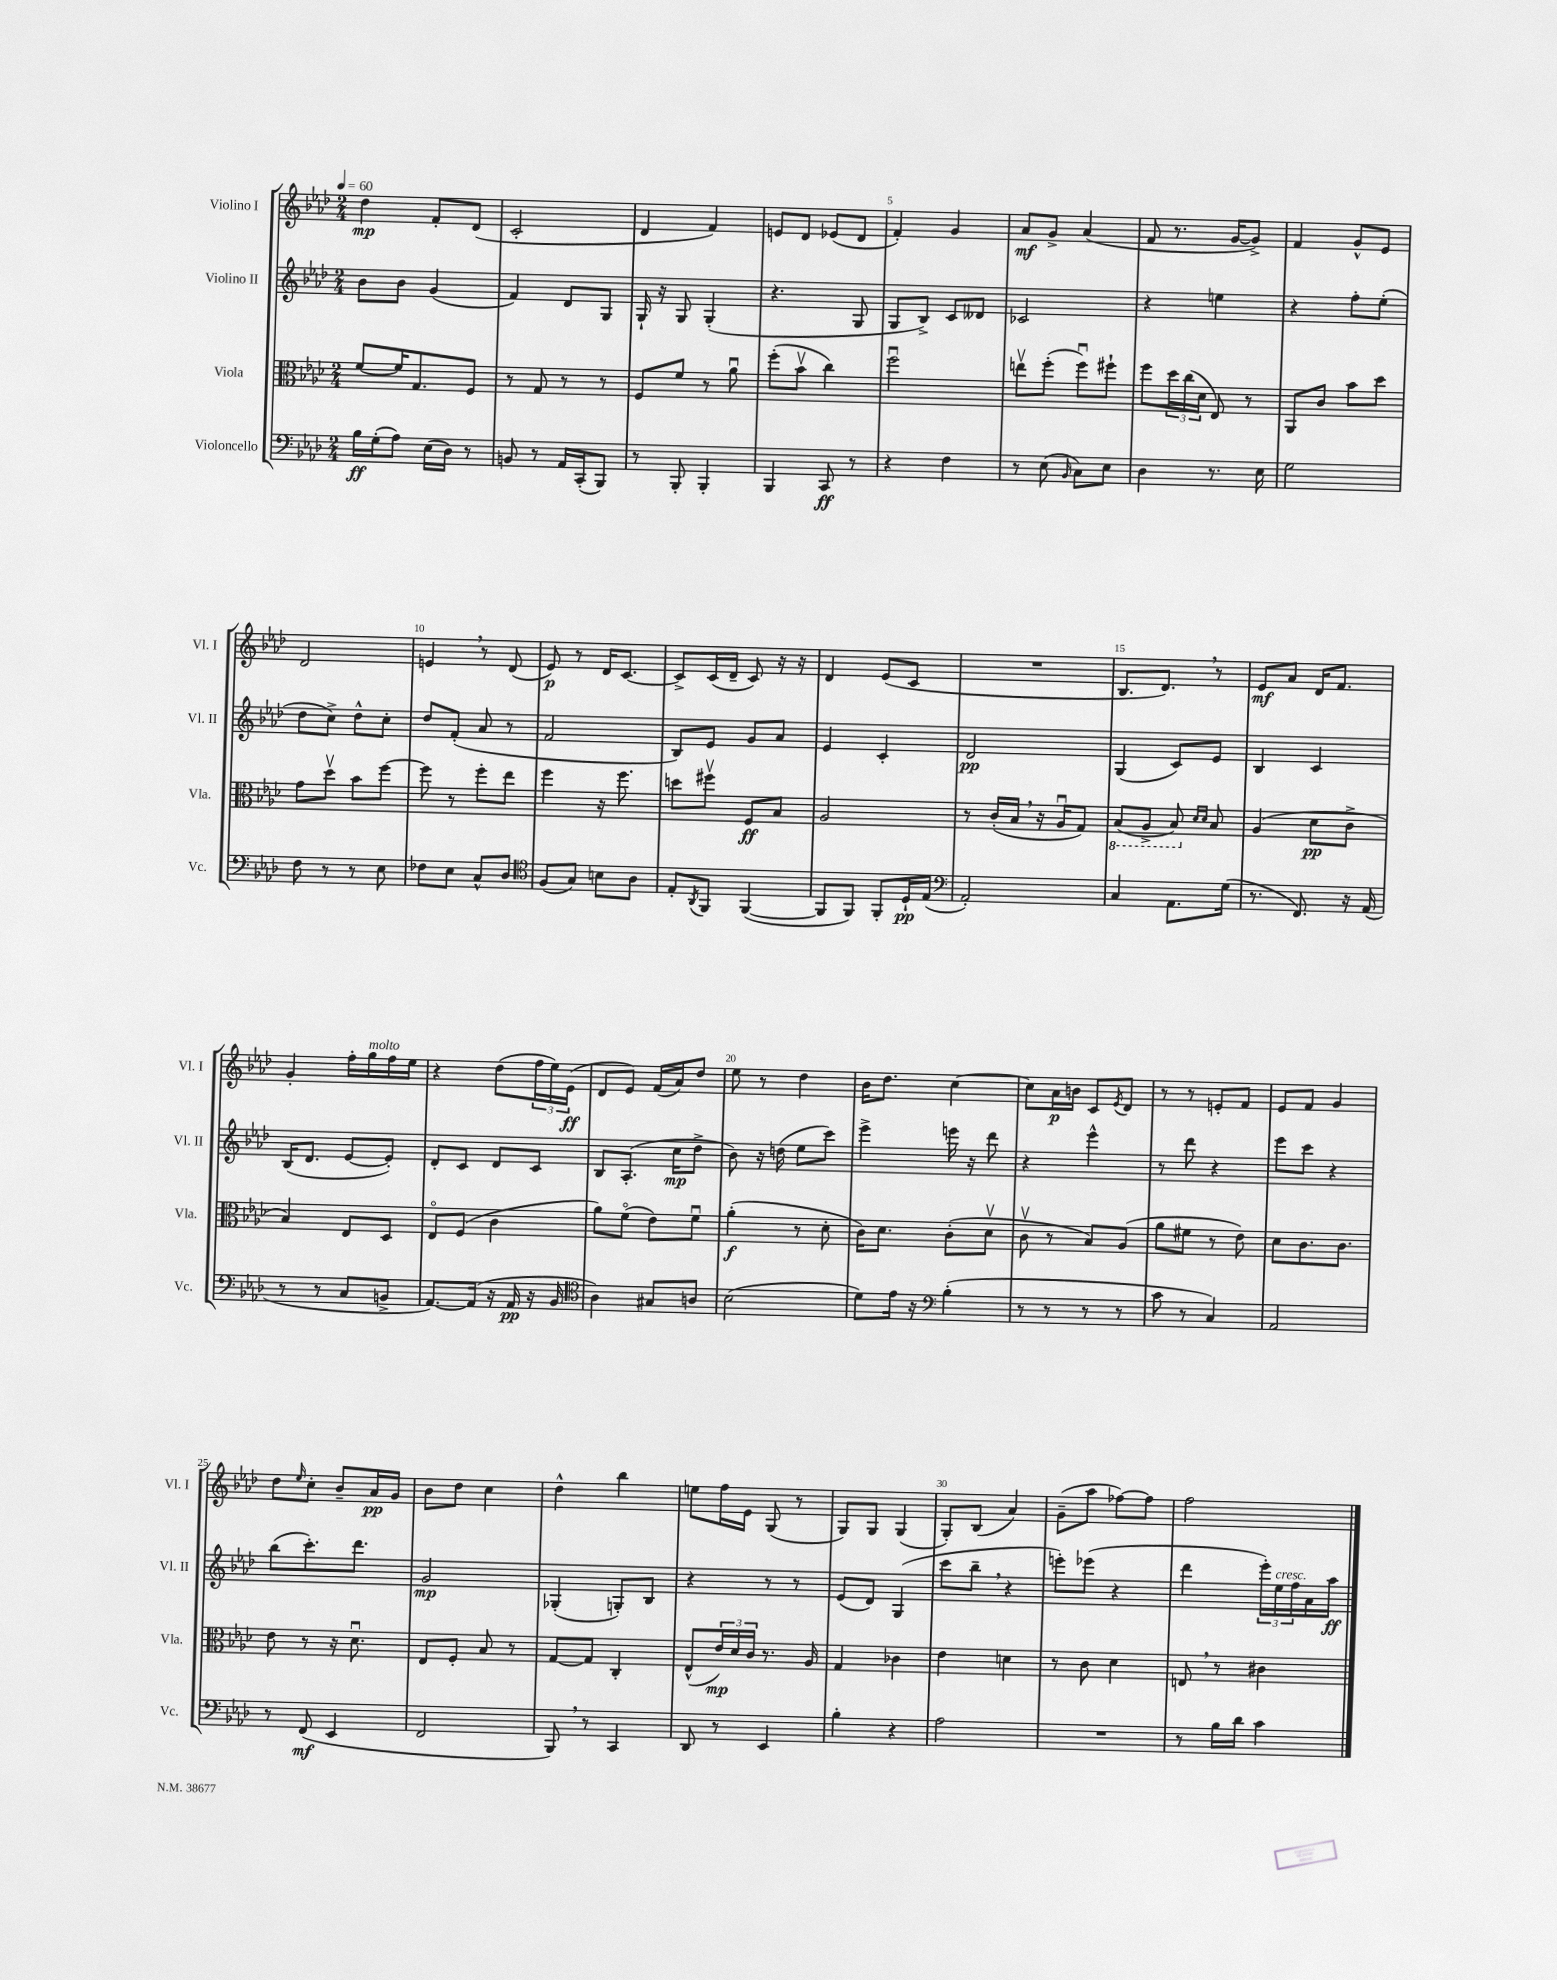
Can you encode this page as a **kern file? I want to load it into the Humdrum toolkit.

**kern	**dynam	**kern	**dynam	**kern	**dynam	**kern	**dynam
*part4	*part4	*part3	*part3	*part2	*part2	*part1	*part1
*staff4	*staff4	*staff3	*staff3	*staff2	*staff2	*staff1	*staff1
*I"Violoncello	*	*I"Viola	*	*I"Violino II	*	*I"Violino I	*
*I'Vc.	*	*I'Vla.	*	*I'Vl. II	*	*I'Vl. I	*
*clefF4	*	*clefC3	*	*clefG2	*	*clefG2	*
*k[b-e-a-d-]	*	*k[b-e-a-d-]	*	*k[b-e-a-d-]	*	*k[b-e-a-d-]	*
*M2/4	*	*M2/4	*	*M2/4	*	*M2/4	*
*MM60	*	*MM60	*	*MM60	*	*MM60	*
=1	=1	=1	=1	=1	=1	=1	=1
16B-\LL	ff	[8f/L	.	8b-\L	.	4dd-\	mp
(16G'\J	.	.	.	.	.	.	.
8A-\J)	.	16f/K]	.	8b-\J	.	.	.
.	.	8.G/	.	.	.	.	.
(16E-\LL	.	.	.	(4g/	.	8f'/L	.
16D-\JJ)	.	.	.	.	.	.	.
8r	.	8F/J	.	.	.	(8d-/J	.
=2	=2	=2	=2	=2	=2	=2	=2
8BBn/	.	8r	.	4f/)	.	2c'/	.
8r	.	8G/	.	.	.	.	.
16AA-/LL	.	8r	.	8d-/L	.	.	.
(16CC'/J	.	.	.	.	.	.	.
8BBB-/J)	.	8r	.	8G/J	.	.	.
=3	=3	=3	=3	=3	=3	=3	=3
8r	.	8F/L	.	16G`/	.	4d-/	.
.	.	.	.	16r	.	.	.
8BBB-'/	.	8f/J	.	8G/	.	.	.
4BBB-'/	.	8r	.	(4G'/	.	4f/)	.
.	.	8a-u\	.	.	.	.	.
=4	=4	=4	=4	=4	=4	=4	=4
4BBB-/	.	(8ff'\L	.	4.r	.	8en/L	.
.	.	8b-v\J	.	.	.	8d-/J	.
8CC/	ff	4cc\)	.	.	.	(8e-X/L	.
8r	.	.	.	8G/	.	8d-/J	.
=5	=5	=5	=5	=5	=5	=5	=5
4r	.	2ffu\	.	8G/L	.	4f'/)	.
.	.	.	.	8B-^/J)	.	.	.
4F\	.	.	.	8c/L	.	4g/	.
.	.	.	.	8d--X/J	.	.	.
=6	=6	=6	=6	=6	=6	=6	=6
8r	.	8eenv\L	.	2c-X/	.	8a-/L	mf
(8E-\	.	(8ff'\J	.	.	.	8g^/J	.
16qqBB-/	.	.	.	.	.	.	.
8C\L)	.	8ffu\L)	.	.	.	(4a-/	.
8E-\J	.	8ff#X`\J	.	.	.	.	.
=7	=7	=7	=7	=7	=7	=7	=7
4D-\	.	8ff\L	.	4r	.	8f/	.
.	.	24dd-\L	.	.	.	8.r	.
.	.	(24cc\	.	.	.	.	.
.	.	24d-\JJ	.	.	.	.	.
8.r	.	8E-/)	.	4een\	.	.	.
.	.	.	.	.	.	[16g/KL	.
.	.	8r	.	.	.	8g^/J])	.
16E-\	.	.	.	.	.	.	.
=8	=8	=8	=8	=8	=8	=8	=8
2G\	.	8AA-/L	.	4r	.	4f/	.
.	.	8c/J	.	.	.	.	.
.	.	8b-\L	.	8ff'\L	.	8g^^/L	.
.	.	8dd-\J	.	(8ee-'\J	.	8e-/J	.
!!LO:LB:g=z
=9	=9	=9	=9	=9	=9	=9	=9
8F\	.	8g\L	.	8dd-\L	.	2d-/	.
8r	.	8dd-v\J	.	8cc^\J)	.	.	.
8r	.	8b-\L	.	8dd-^^\L	.	.	.
8E-\	.	[8ff\J	.	8cc'\J	.	.	.
=10	=10	=10	=10	=10	=10	=10	=10
8F-X\L	.	8ff\]	.	8dd-/L	.	4en,/	.
8E-\J	.	8r	.	(8f'/J	.	.	.
8C^^/L	.	8ff'\L	.	8a-/	.	8r	.
8D-/J	.	8ee-\J	.	8r	.	(8d-/	.
=11	=11	=11	=11	=11	=11	=11	=11
*clefC4	*	*	*	*	*	*	*
(8F/L	.	4ff\	.	2f/	.	8e-/)	p
8G/J)	.	.	.	.	.	8r	.
8Bn\L	.	16r	.	.	.	16d-/KL	.
.	.	8.ff\	.	.	.	[8.c/J	.
8A-\J	.	.	.	.	.	.	.
=12	=12	=12	=12	=12	=12	=12	=12
8E-'/L	.	8ddn\L	.	8B-/L)	.	8c^/L]	.
8qAA-/	.	.	.	.	.	.	.
8FF/J	.	8ff#Xv\J	.	8e-/J	.	(16c/L	.
.	.	.	.	.	.	16d-~/JJ	.
([4FF/	.	8F/L	ff	8g/L	.	8c/)	.
.	.	8B-/J	.	8a-/J	.	16r	.
.	.	.	.	.	.	16r	.
=13	=13	=13	=13	=13	=13	=13	=13
8FF/L]	.	2A-/	.	4e-/	.	4d-/	.
8FF/J)	.	.	.	.	.	.	.
8FF'/L	.	.	.	4c'/	.	(8e-/L	.
16D-`/L	pp	.	.	.	.	8c/J	.
(16E-/JJ	.	.	.	.	.	.	.
=14	=14	=14	=14	=14	=14	=14	=14
*clefF4	*	*	*	*	*	*	*
2AA-'/)	.	8r	.	2d-/	pp	2r	.
.	.	(16c'/LL	.	.	.	.	.
.	.	16B-,/JJ	.	.	.	.	.
.	.	16r	.	.	.	.	.
.	.	16A-u/KL	.	.	.	.	.
.	.	8G/J)	.	.	.	.	.
=15	=15	=15	=15	=15	=15	=15	=15
*	*	*8ba	*	*	*	*	*
4C/	.	(8BB-/L	.	(4G/	.	8.B-/L	.
.	.	8AA-^/J	.	.	.	.	.
.	.	.	.	.	.	8.d-,/J)	.
8.AA-\L	.	8BB-/)	.	8c/L)	.	.	.
*	*	*X8ba	*	*	*	*	*
.	.	16qqd-/LL	.	.	.	.	.
.	.	16qqd-/JJ	.	.	.	.	.
.	.	8B-/	.	8e-/J	.	8r	.
(16G\Jk	.	.	.	.	.	.	.
=16	=16	=16	=16	=16	=16	=16	=16
8.r	.	(4A-/	.	4B-/	.	8e-/L	mf
.	.	.	.	.	.	8a-/J	.
8.FF/)	.	.	.	.	.	.	.
.	.	8d-\L	pp	4c/	.	16d-/KL	.
.	.	.	.	.	.	8.f/J	.
16r	.	8c^\J	.	.	.	.	.
(16AA-/	.	.	.	.	.	.	.
!!LO:LB:g=z
=17	=17	=17	=17	=17	=17	=17	=17
8r	.	4B-/)	.	(16B-/KL	.	4g'/	.
.	.	.	.	8.d-/J	.	.	.
8r	.	.	.	.	.	.	.
8C/L	.	8E-/L	.	[8e-/L	.	16ff'\LL	.
!	!	!	!	!	!	!LO:TX:a:i:t=molto	!
.	.	.	.	.	.	16gg\	.
8BBn^/J	.	8D-/J	.	8e-'/J])	.	16ff\	.
.	.	.	.	.	.	16ee-\JJ	.
=18	=18	=18	=18	=18	=18	=18	=18
[8.AA-/L)	.	8E-/L	.	8d-'/L	.	4r	.
.	.	(8F/J	.	8c/J	.	.	.
(16AA-/Jk]	.	.	.	.	.	.	.
16r	.	4c\	.	8d-/L	.	(8dd-\L	.
16AA-/	pp	.	.	.	.	.	.
16r	.	.	.	8c/J	.	24ff\L	.
.	.	.	.	.	.	24ee-\)	.
16BB-/	.	.	.	.	.	.	.
.	.	.	.	.	.	(24e-\JJ	ff
=19	=19	=19	=19	=19	=19	=19	=19
*clefC4	*	*	*	*	*	*	*
4A-\)	.	8a-\L)	.	8B-/L	.	8d-/L	.
.	.	(8f\J	.	(8.A-'/J	.	8e-/J)	.
8G#X/L	.	8e-\L)	.	.	.	(16f/LL	.
.	.	.	.	16cc\KL	mp	16a-/J)	.
8An/J	.	8fu\J	.	8dd-^\J	.	8dd-/J	.
=20	=20	=20	=20	=20	=20	=20	=20
(2B-\	.	(4a-'\	f	8b-\)	.	8ee-\	.
.	.	.	.	16r	.	8r	.
.	.	.	.	(16ddn\	.	.	.
.	.	8r	.	8ee-\L	.	4dd-\	.
.	.	8d-'\	.	8ccc\J)	.	.	.
=21	=21	=21	=21	=21	=21	=21	=21
8d-\L)	.	16c\KL)	.	4eee-^\	.	16b-\KL	.
.	.	8.d-\J	.	.	.	8.dd-\J	.
16e-\Jk	.	.	.	.	.	.	.
16r	.	.	.	.	.	.	.
*clefF4	*	*	*	*	*	*	*
(4B-'\	.	(8c'\L	.	16eeen\	.	[4cc\	.
.	.	.	.	16r	.	.	.
.	.	8d-v\J	.	8ddd-\	.	.	.
=22	=22	=22	=22	=22	=22	=22	=22
8r	.	8cv\	.	4r	.	8cc\L]	.
8r	.	8r	.	.	.	16a-\L	p
.	.	.	.	.	.	16bn\JJ	.
8r	.	8B-/L)	.	4eee-^^\	.	8c/L	.
.	.	.	.	.	.	8qe-/	.
8r	.	(8A-/J	.	.	.	8d-/J	.
=23	=23	=23	=23	=23	=23	=23	=23
8c\	.	8a-\L	.	8r	.	8r	.
8r	.	8f#X\J	.	8ddd-\	.	8r	.
4C/)	.	8r	.	4r	.	8en'/L	.
.	.	8e-\)	.	.	.	8f/J	.
=24	=24	=24	=24	=24	=24	=24	=24
2AA-/	.	8d-\L	.	8eee-\L	.	8e-/L	.
.	.	8.c\	.	8ccc\J	.	8f/J	.
.	.	.	.	4r	.	4g/	.
.	.	8.c\J	.	.	.	.	.
!!LO:LB:g=z
=25	=25	=25	=25	=25	=25	=25	=25
8r	.	8e-\	.	(8bb-\L	.	8dd-\L	.
.	.	.	.	.	.	16qqee-/	.
(8FF/	mf	8r	.	8.ccc'\)	.	8cc'\J	.
4EE-/	.	16r	.	.	.	8b-~/L	.
.	.	8.d-u\	.	8.ddd-\J	.	.	.
.	.	.	.	.	.	16a-/L	pp
.	.	.	.	.	.	16g/JJ	.
=26	=26	=26	=26	=26	=26	=26	=26
2FF/	.	8E-/L	.	2g/	mp	8b-\L	.
.	.	8F'/J	.	.	.	8dd-\J	.
.	.	8B-/	.	.	.	4cc\	.
.	.	8r	.	.	.	.	.
=27	=27	=27	=27	=27	=27	=27	=27
8BBB-,/)	.	[8G/L	.	(4G-X'/	.	4dd-^^\	.
8r	.	8G/J]	.	.	.	.	.
4CC/	.	4C'/	.	8Gn'/L)	.	4bb-\	.
.	.	.	.	8B-/J	.	.	.
=28	=28	=28	=28	=28	=28	=28	=28
8DD-/	.	(8E-^^/L	.	4r	.	8een\L	.
8r	.	24e-/L)	mp	.	.	16ff\L	.
.	.	24d-/	.	.	.	.	.
.	.	.	.	.	.	16e-\JJ	.
.	.	24c/JJ	.	.	.	.	.
4EE-/	.	8.r	.	8r	.	(8G/	.
.	.	.	.	8r	.	8r	.
.	.	16A-/	.	.	.	.	.
=29	=29	=29	=29	=29	=29	=29	=29
4B-'\	.	4G/	.	(8e-/L	.	8G/L)	.
.	.	.	.	8d-/J)	.	8G/J	.
4r	.	4c-X\	.	(4G/	.	(4G/	.
=30	=30	=30	=30	=30	=30	=30	=30
2A-\	.	4e-\	.	8ccc\L	.	8G'/L)	.
.	.	.	.	8bb-~,\J	.	(8B-/J	.
.	.	4dn\	.	4r	.	4a-/)	.
=31	=31	=31	=31	=31	=31	=31	=31
2r	.	8r	.	8eeen'\L)	.	(8g~\L	.
.	.	8c\	.	(8eee-X\J	.	8aa-\J	.
.	.	4d-\	.	4r	.	[8ff-X\L)	.
.	.	.	.	.	.	8ff-\J]	.
=32	=32	=32	=32	=32	=32	=32	=32
8r	.	8En,/	.	4ddd-\	.	2ff\	.
16B-\LL	.	8r	.	.	.	.	.
16d-\JJ	.	.	.	.	.	.	.
4c\	.	4c#X\	.	24eee-'\LL)	.	.	.
!	!	!	!	!LO:TX:a:i:t=cresc.	!	!	!
.	.	.	.	24ee-\	.	.	.
.	.	.	.	24ff\	.	.	.
.	.	.	.	16a-\	.	.	.
.	.	.	.	16aa-\JJ	ff	.	.
==	==	==	==	==	==	==	==
*-	*-	*-	*-	*-	*-	*-	*-
